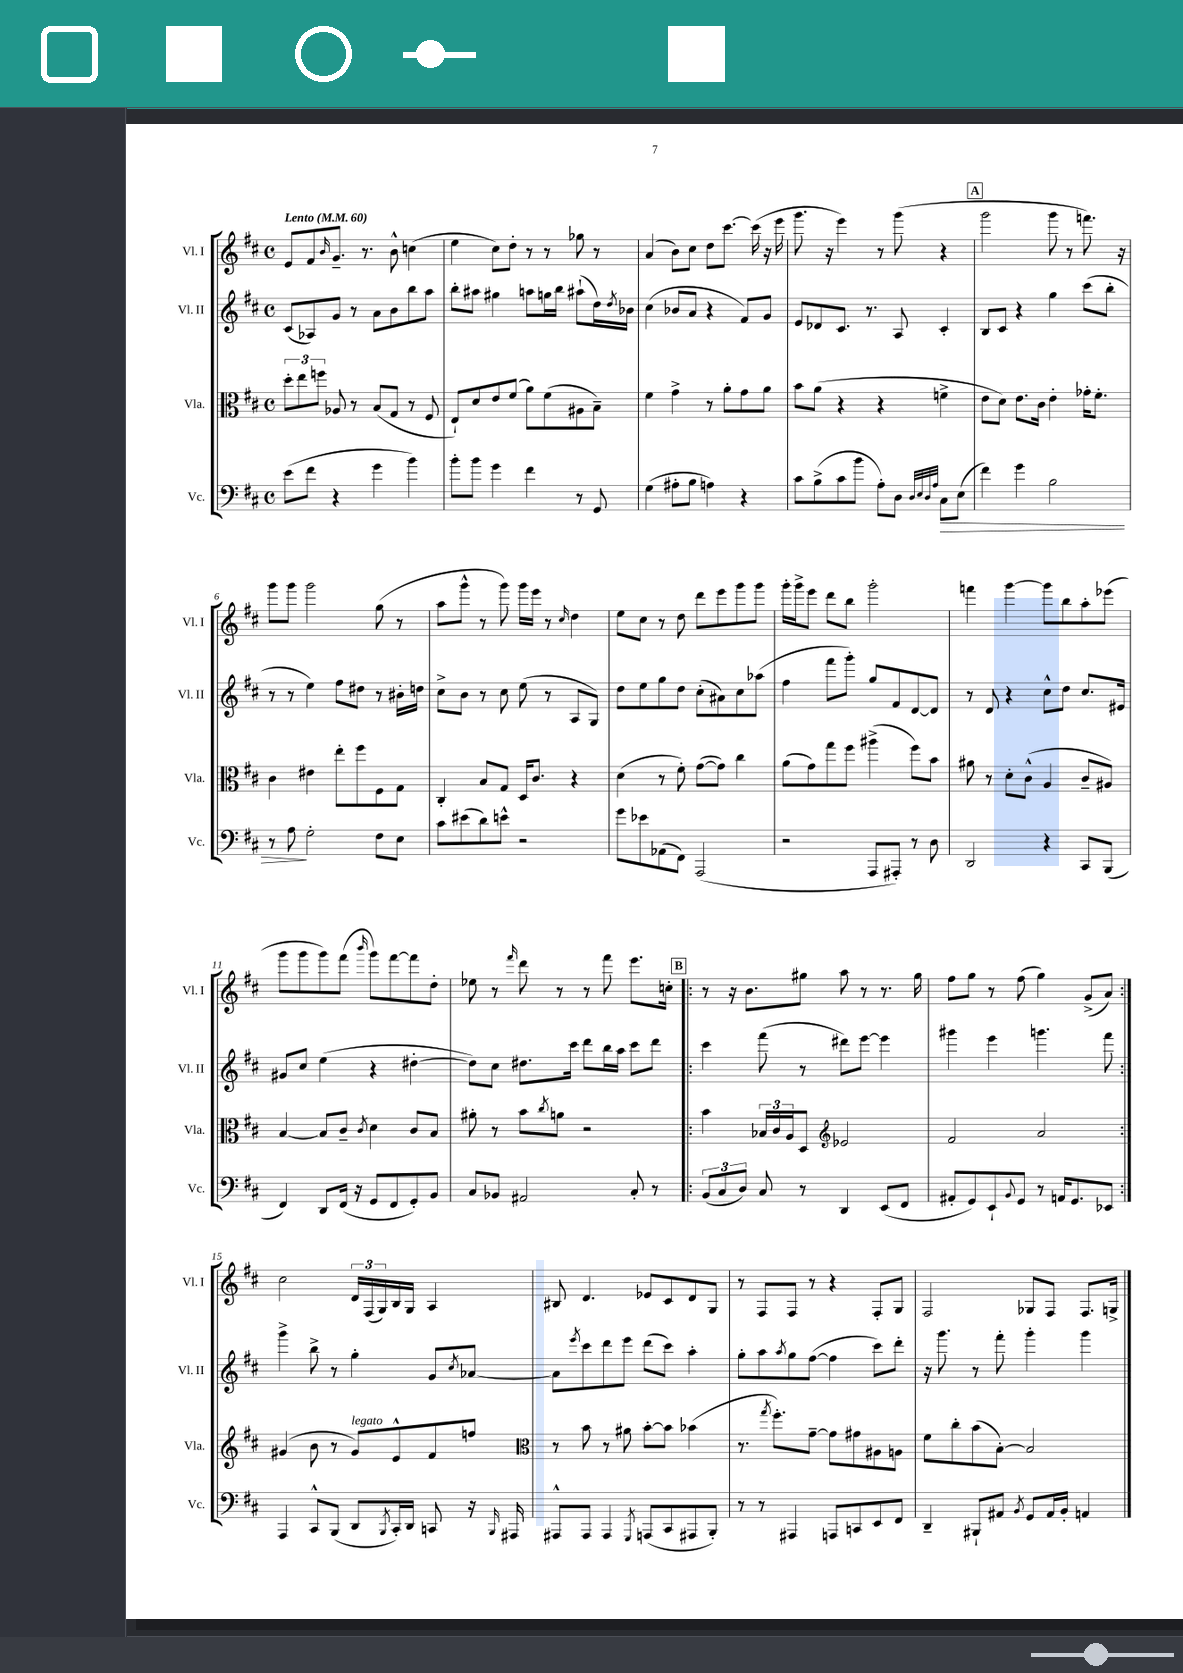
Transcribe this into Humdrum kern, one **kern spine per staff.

**kern	**kern	**kern	**kern
*staff4	*staff3	*staff2	*staff1
*clefF4	*clefC3	*clefG2	*clefG2
*k[f#c#]	*k[f#c#]	*k[f#c#]	*k[f#c#]
*M4/4	*M4/4	*M4/4	*M4/4
*met(c)	*met(c)	*met(c)	*met(c)
*MM60	*MM60	*MM60	*MM60
(8e\L	12dd'\L	(8c#/L	8e/L
.	12ee\	.	.
8f#\J	.	8A-/)	8f#/
.	12ff\J	.	.
.	.	.	16qqb/
4r	8A-/	8g/J	8.g~/J
.	8r	8r	.
.	.	.	8.r
4g\	(8B/L	8a\L	.
.	8G/J	8b\	8b^^\
4b\)	8r	8bb\	(4cc\
.	8F#/	8aa\J	.
=	=	=	=
8b'\L	8E`/L)	8bb'\L	4ee\
8b\J	8d/	8aa#\J	.
4g\	8e/	4gg#\	8cc#\L)
.	(8f#/J	.	8dd'\J
4f#\	8a\L)	8aa\L	8r
.	(8f#\	16gg\L	8r
.	.	16bb\JJ	.
8r	8A#\	(8aa#`\L	8gg-\
8GG/	8B~\J)	16dd\L)	8r
.	.	8qdd/	.
.	.	16b-\JJ	.
=	=	=	=
(4G\	4f#\	(4cc#\	(4a/
8A#'\L	4g^\	8b-/L	8b\L)
8B\J	.	8a/J	8cc#\J
4A\)	8r	4r	8dd\L
.	8a'\L	.	[8.ccc#\J
4r	8g\	8f#/L)	.
.	.	.	(16ccc#\]
.	8a\J	8g/J	16r
.	.	.	16eee\
=	=	=	=
8c#\L	8b\L	8e/L	8.ggg\
(8B^\	(8a\J	8d-/	.
.	.	.	16r
8c#\	4r	8.c#/J	4eee\)
8b\J	.	.	.
.	.	8.r	.
8A'\L)	4r	.	8r
8D\J	.	8A/	(8ggg\
32qqD/LLL	.	.	.
32qqE/	.	.	.
32qqD/	.	.	.
32qqA/JJJ	.	.	.
8C#\L	4f^\	4c#'/	4r
(8E\J	.	.	.
=	=	=	=
4f#\)	8e\L	8B/L	2ggg\
.	8d\J)	8c#/J	.
4g\	8.e\L	4r	.
.	16c#\Jk	.	.
2B\	4e'\	4gg\	8ggg\
.	.	.	8r
.	16g-'\LK	(8ccc#\L	8.fff\)
.	8.f#'\J	.	.
.	.	8bb'\J	.
.	.	.	16r
=	=	=	=
8r	4c#\	8r	8ggg\L
8A\	.	8r	8ggg\J
2G'\	4e#\	4ee\)	2ggg\
.	8ee'\L	8ff#\L	.
.	8ff#\	8dd#\J	.
8F#\L	8F#\	8r	(8gg\
8E\J	8G\J	16b#'\LL	8r
.	.	16dd\JJ	.
=	=	=	=
8c#\L	4C#'/	8cc#^\L	8aa\L
(8e#\	.	8b\J	8ggg^^\J
8d\)	8B/L	8r	8r
8e^^\J	8G/J	8cc#\	8ggg\)
2r	16D/LK	(8ee\	16ggg\LL
.	8.c#/J	.	16eee\JJ
.	.	8r	8r
.	.	.	16qqcc#/
.	4r	8A/L	4dd\
.	.	8G/J)	.
=	=	=	=
8g\L	(4d\	8dd\L	8ee\L
8e-\	.	8ee\	8cc#\J
(8AA-\	8r	8gg\	8r
8FF#\J)	8f#'\)	8dd\J	8dd\
(2AAA/	([8g\L	(8cc#'\L	8ddd\L
.	8g\]J)	8a#\)	8eee\
.	4cc#\	8cc#\	8ggg\
.	.	(8aa-\J	8ggg\J
=	=	=	=
2r	(8a\L	4ff#\	16ggg'\LL
.	.	.	16ggg^\J
.	8g\)	.	8eee\J
.	8gg\	8fff#\L	8ddd\L
.	8ff#\J	8ggg'\J)	8bb\J
8AAA/L	(4aa#^\	8gg/L	2ggg'\
8AAA#'/J)	.	8f#/	.
8r	8ff#\L)	[8d/	.
8D\	8b\J	8d/]J	.
=	=	=	=
2DD/	8a#\	8r	4fff\
.	8r	8d/	.
.	8d'\L	4r	[4ggg\
.	(8c#^^\J	.	.
4r	4A/	8cc#^^\L	8ggg\]L
.	.	8dd\J	8bb\
8CC#/L	8c#~/L	8.cc#/L	8aa'\
(8BBB/J	8A#/J)	.	(8eee-\J
.	.	16e#/Jk	.
=	=	=	=
4FF#/)	[4B/	8g#/L	8ggg\L
.	.	8cc#/J	8ggg\
8DD/L	8B/]L	(4ee\	8ggg\)
(16FF#/Jk	8c#~/J	.	(8fff#\J
16r	.	.	.
.	8qc#/	.	16qqbbb/
8GG/L	4d\	4r	8ggg\L)
8FF#/	.	.	[8fff#\
8GG'/)	8c#/L	[4dd#'\	8fff#\]
8BB/J	8B/J	.	8dd'\J
=	=	=	=
8C#/L	8a#'\	8dd#\]L)	8ee-\
8BB-/J	8r	8cc#\J	8r
.	.	.	16qqfff#/
2AA#/	8b\L	8.dd#\L	8ddd\
.	8qcc#/	.	.
.	8a\J	.	8r
.	.	16ccc#\Jk	.
.	2r	8ddd\L	8r
.	.	16bb\L	8fff#\
.	.	16aa\JJ	.
8C#'/	.	8ccc#\L	8.eee\L
8r	.	8ddd\J	.
.	.	.	16cc'\Jk
=!|:	=!|:	=!|:	=!|:
(12BB/L	4b\	4ccc#\	8r
12C#/	.	.	.
.	.	.	16r
12D/J)	.	.	.
.	.	.	8.b\L
8C#/	24B-/LL	(8fff#\	.
.	24c#/	.	.
.	24A/J	.	.
8r	8D/J	8r	8gg#\J
*	*clefG2	*	*
4DD/	2e-/	8ddd#\L)	8aa\
.	.	[8eee\J	8r
(8EE/L	.	4eee\]	8.r
8FF#/J	.	.	.
.	.	.	16gg#\
=	=	=	=
8AA#'/L	2f#/	4ggg#\	8ff#\L
8GG/)	.	.	8gg\J
8EE`/	.	4eee\	8r
8qqBB/	.	.	.
8GG/J	.	.	(8ff#\
8r	2a/	4.ggg\	4gg\)
16AA/LK	.	.	.
8.GG/	.	.	.
.	.	.	(8g^/L
8EE-/J	.	8fff#\	8a/J)
=:|!	=:|!	=:|!	=:|!
4AAA/	(4g#/	4ggg^\	2cc#\
8CC#^^/L	8b\	8bb^\	.
(8BBB/J	8r	8r	.
8DD/L	8g#/L)	4gg'\	24d/LL
.	.	.	(24F#/
.	.	.	24G/)
8qBBB/	.	.	.
16CC#'/L)	8e^^/	.	16B/
16DD/JJ	.	.	16G/JJ
8CC/	8f#/	8g/L	4A/
.	.	8qcc#/	.
16r	8ff/J	[8a-/J	.
16qqBBB/	.	.	.
16AAA#/	.	.	.
=	=	=	=
*	*clefC3	*	*
8AAA#^^/L	8r	8a-\]L	8B#/
.	.	8qeee/	.
8AAA#/J	8b\	8ccc#\	4.d/
4AAA#/	8r	8ddd\	.
.	8a#\	8eee\J	.
8qGGG/	.	.	.
(8AAA/L	[8b'\L	(8ddd\L	8e-/L
8CC#/	8b\]J	8ccc#\J)	8c#/
8AAA#/	(4b-\	4aa'\	8d/
8BBB'/J)	.	.	8G/J
=	=	=	=
8r	8.r	8gg'\L	8r
8r	.	8aa\	8F#/L
.	8qgg/	.	.
.	8.ff#'\L)	.	.
.	.	8qaa/	.
4AAA#/	.	8gg\	8F#/J
.	[8g~\J	([8ff#\J	8r
8AAA/L	8g\]L	4ff#\]	4r
8CC/	8g#\	.	.
8EE/	8A#\	8ccc#\L)	8F#'/L
8FF#/J	8A\J	8ddd'\J	8G/J
=	=	=	=
4DD~/	8f#\L	16r	2F#/
.	.	8.ggg\	.
.	8cc#'\	.	.
8BBB#`/L	(8b\	8r	.
8AA#/J	[8B'\J)	8fff#'\	.
8qBB/	.	.	.
8GG/L	2B/]	4ggg'\	8G-/L
16AA#/L	.	.	8F#/J
16BB'/JJ	.	.	.
4AA/	.	4ggg\	8.F#/L
.	.	.	16G^/Jk
==	==	==	==
*-	*-	*-	*-
